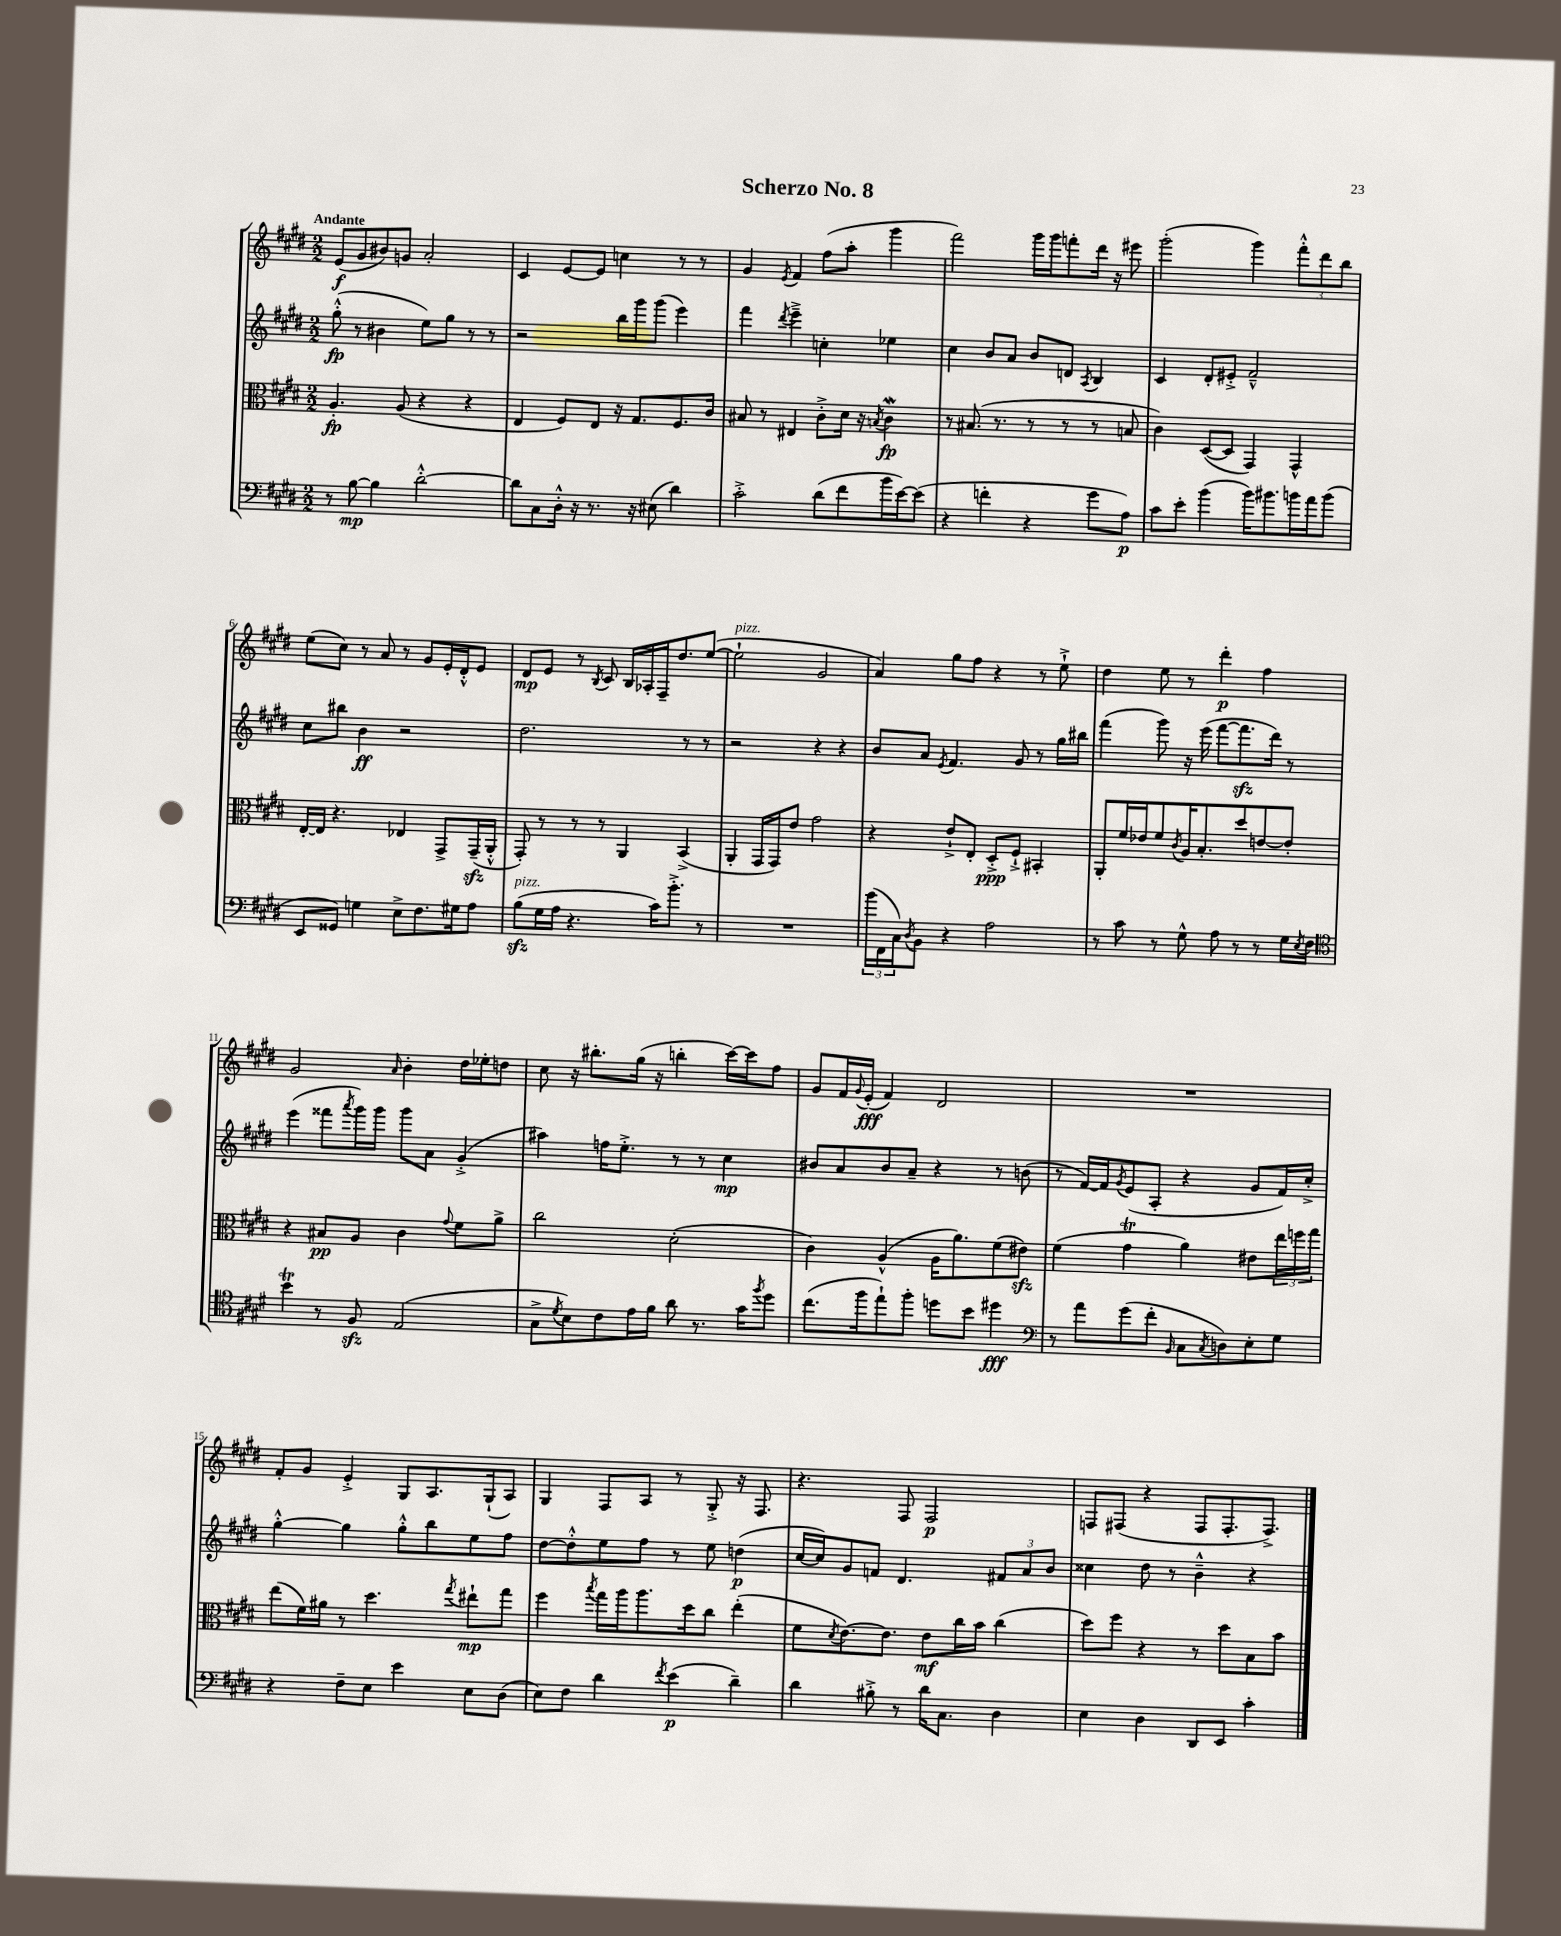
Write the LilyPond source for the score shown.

\header { title = "Scherzo No. 8" }
<<
\new StaffGroup <<
\new Staff = "s0" {
    \clef treble \key e \major \numericTimeSignature \time 2/2 \tempo "Andante"
    e'8\f( gis'8 bis'8) g'8 a'2-. |
    cis'4 e'8~ e'8 c''4 r8 r8 |
    gis'4 \acciaccatura { e'8 } fis'4 fis''8( a''8-. gis'''4 |
    fis'''2) gis'''16 gis'''16 f'''8-. dis'''16 r16 eis'''8 |
    gis'''2-.( gis'''4) \tuplet 3/2 { fis'''8-.-^ dis'''8 b''8 } |
    e''8( cis''8) r8 a'8 r8 gis'8 e'16-. dis'16-.-^ e'8 |
    dis'8\mp e'8 r8 \acciaccatura { b8 } cis'8 b16 aes16-. fis16-- dis''8. e''8~( |
    e''2-!^\markup { \italic "pizz." } gis'2 |
    a'4) gis''8 fis''8 r4 r8 e''8-!-> |
    dis''4 e''8 r8 dis'''4-.\p fis''4 |
    gis'2 \grace { a'16 } b'4-. dis''16 ees''16-. d''8 |
    cis''8 r16 bis''8.-. gis''16( r16 b''4-. cis'''16~) cis'''16 fis''8 |
    gis'8 fis'16 \appoggiatura { gis'8 } e'16-.\fff( fis'4) dis'2 |
    R1 |
    fis'8-. gis'8 e'4-.-> gis8 a8. gis16-!( a8) |
    gis4 fis8 a8 r8 gis8-.-> r16 fis8. |
    r4. fis8 fis2\p |
    f8 fis8( r4 fis8 fis8.-. fis8.->) \bar "|." |
}
\new Staff = "s1" {
    \clef treble \key e \major \numericTimeSignature \time 2/2
    gis''8-.-^\fp( r8 bis'4 e''8) gis''8 r8 r8 |
    r2 b''16 gis'''16 gis'''8( e'''4) |
    fis'''4 \acciaccatura { dis'''8 } e'''4---> c''4-. ees''4 |
    cis''4 b'8 a'8 b'8 d'8 \acciaccatura { a8 } b4 |
    cis'4 dis'8-. eis'8-.-> fis'2---^ |
    cis''8 bis''8 b'4\ff r2 |
    dis''2. r8 r8 |
    r2 r4 r4 |
    b'8 a'8 \acciaccatura { e'8 } fis'4. gis'8 r8 gis''16 bis''16 |
    fis'''4( gis'''8) r16 e'''16( fis'''8~ fis'''8.\sfz dis'''16) r8 |
    e'''4( fisis'''8 \acciaccatura { a'''8 } gis'''16) gis'''16 gis'''8 a'8 gis'4-.->( |
    ais''4) f''16 e''8.-.-> r8 r8 cis''4\mp |
    bis'8 a'8 bis'8 a'8-- r4 r8 b'8( |
    r8 fis'16~) fis'16 \acciaccatura { gis'8 } e'8( a8-. r4 gis'8 fis'16) cis''16-.-> |
    gis''4~-.-^ gis''4 gis''8-.-^ b''8 e''8 fis''8 |
    dis''8~ dis''8-.-^ e''8 fis''8 r8 e''8 d''4\p( |
    cis''16~ cis''16) gis'8 f'8 dis'4. \tuplet 3/2 { fis'8 a'8 b'8 } |
    cisis''4 dis''8 r8 b'4---^ r4 \bar "|." |
}
\new Staff = "s2" {
    \clef alto \key e \major \numericTimeSignature \time 2/2
    a4.-.\fp a8( r4 r4 |
    e4 fis8) e8 r16 gis8. fis8. cis'16 |
    bis8 r8 eis4 cis'8-.-> dis'16 r16 \acciaccatura { b8 } cis'4\mordent\fp |
    r8 bis8.( r8. r8 r8 r8 b8 |
    cis'4) dis8~( dis8 gis,4) gis,4-^ |
    e16~-. e16 r4. ees4 gis,8-> gis,16--\sfz( a,16-.-^ |
    gis,8-.) r8 r8 r8 a,4 b,4->( |
    a,4-. gis,16 gis,16) e'8 gis'2 |
    r4 e'8-!-> e8-. dis8-.->\ppp fis8-!-> bis,4-. |
    a,8-. fis'16 ees'16 fis'8 \acciaccatura { cis'8 } a16 b8.-. dis''8 e'8~ e'8-. |
    r4 bis8\pp a8 cis'4 \appoggiatura { gis'8 } fis'8 a'8-> |
    cis''2 dis'2-.( |
    cis'4) a4-^( a16 a'8.) fis'8( eis'8\sfz) |
    fis'4( gis'4\trill a'4) eis'8 \tuplet 3/2 { e''16 f''16 gis''16 } |
    e''8( fis'16) ais'16 r8 dis''4. \acciaccatura { gis''8 } eis''8-!\mp gis''8 |
    fis''4 \acciaccatura { b''8 } gis''16 a''16 a''8. dis''16 cis''8 e''4-.( |
    fis'8 \acciaccatura { dis'8 } e'8.~) e'8. e'8\mf cis''16 b'16 cis''4( |
    dis''8) fis''8 r4 r8 dis''8 b8 b'8 \bar "|." |
}
\new Staff = "s3" {
    \clef bass \key e \major \numericTimeSignature \time 2/2
    r8 b8~\mp b4 dis'2~-.-^ |
    dis'8 cis8 dis16-.-^ r16 r8. r16 eis8( dis'4) |
    cis'2-.-> dis'8( fis'8 b'16 e'16~) e'8( |
    r4 f'4-. r4 gis'8 a8\p) |
    cis'8 e'8-. b'4( b'16) bis'8. b'16 a'16 b'8( |
    e,8 gisis,8) g4 e8-> fis8. gis16 a8 |
    b8\sfz^\markup { \italic "pizz." }( gis16 a16 r4. cis'16) b'8.-.-> r8 |
    R1 |
    \tuplet 3/2 { b'16( fis,16 cis16) } \acciaccatura { dis8 } b,8 r4 a2 |
    r8 cis'8 r8 gis8-^ a8 r8 r8 gis16 \acciaccatura { e8 } fis16 |
    \clef tenor b'4\trill r8 fis8\sfz e2( |
    gis8-> \acciaccatura { dis'8 } b8) cis'8 e'16 fis'16 a'8 r8. gis'16 \acciaccatura { fis''8 } dis''8 |
    cis''8.( fis''16 e''8-!) fis''8-. d''8 b'8 dis''4\fff |
    \clef bass r8 a'8 gis'8( fis'8-. \grace { b,16 } cis8 \acciaccatura { cis8 } d8) e8-. gis8 |
    r4 fis8-- e8 e'4 e8 dis8( |
    e8) fis8 dis'4 \acciaccatura { fis'8 } e'4\p( dis'4--) |
    dis'4 bis8-.-> r8 dis'16 cis8. dis4 |
    e4 dis4 dis,8 e,8 cis'4-. \bar "|." |
}
>>
>>
